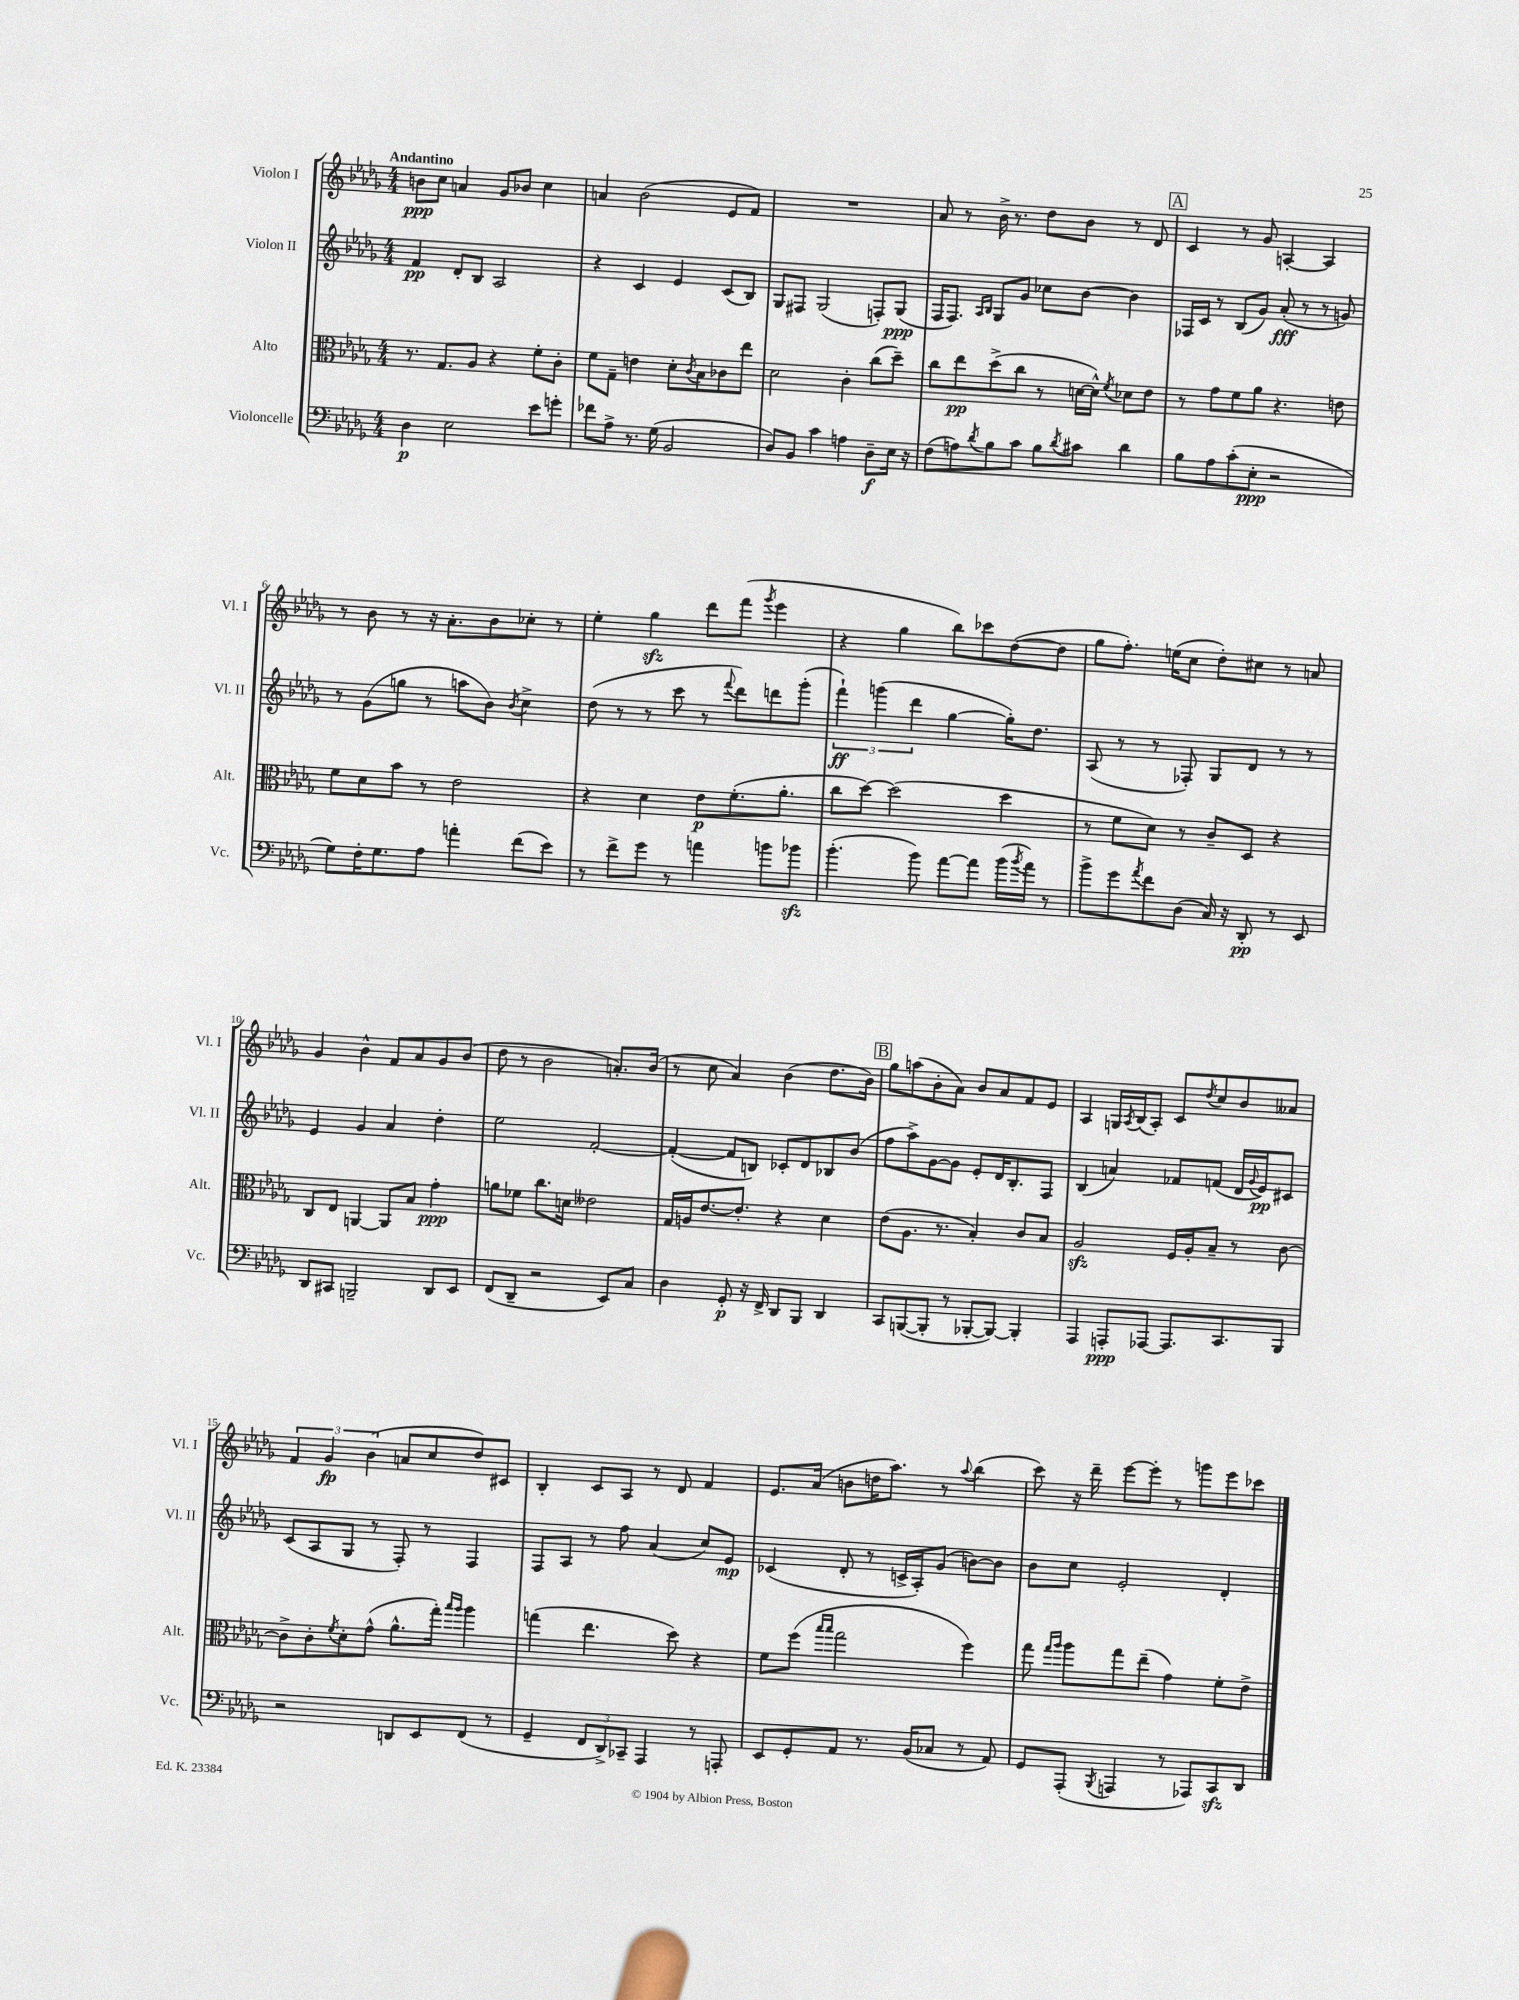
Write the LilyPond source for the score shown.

<<
\new StaffGroup <<
\new Staff = "s0" \with { instrumentName = "Violon I" shortInstrumentName = "Vl. I" } {
    \clef treble \key des \major \numericTimeSignature \time 4/4 \tempo "Andantino"
    b'8\ppp c''8 a'4 ges'8 bes'8 c''4 |
    a'4 bes'2( ees'8 f'8) |
    R1 |
    aes'8 r8 bes'16-> r8. des''8 bes'8 r8 des'8 |
    \mark \markup { \box "A" } c'4 r8 ges'8 a4~-. a4 |
    r8 bes'8 r8 r16 aes'8.-. bes'8 ces''8-. r8 |
    ees''4-. ges''4\sfz des'''8 f'''8( \acciaccatura { ges'''8 } ees'''4 |
    r4 ges''4 bes''8) ces'''8 des''8~( des''8 |
    ges''8 f''8.-.) e''16( c''8 des''8-.) cis''8 r8 a'8 |
    ges'4 bes'4-^ f'8 aes'8 ges'8 bes'8( |
    des''8 r8 bes'2 a'8.-.) bes'16( |
    r8 c''8 aes'4) bes'4( des''8. bes'16) |
    \mark \markup { \box "B" } ges''8 a''8( bes'8-. aes'8) bes'8 aes'8 f'8 ees'8 |
    aes4 g16 \acciaccatura { aes8 } bes16( aes8-.) c'8 \acciaccatura { des''8 } c''8 bes'8 aeses'8 |
    \tuplet 3/2 { f'4 ges'4\fp bes'4( } a'8 c''8 des''8) cis'8 |
    bes4-. c'8 aes8 r8 des'8 f'4 |
    ees'8. aes'16( b'8 d''16 aes''8.) r8 \appoggiatura { aes''8 } bes''4( |
    c'''8) r16 des'''16-- ees'''8~ ees'''8-. r8 g'''8 ees'''8 ces'''8 \bar "|." |
}
\new Staff = "s1" \with { instrumentName = "Violon II" shortInstrumentName = "Vl. II" } {
    \clef treble \key des \major \numericTimeSignature \time 4/4
    f'4\pp des'8-. bes8 aes2 |
    r4 c'4 ees'4 c'8( bes8) |
    ges8 fis8 ges2( f8-.) ges8\ppp( |
    f16 f8.) \grace { aes16 bes16 } ges8 ges'8 ces''8 bes'8~ bes'4 |
    \mark \markup { \box "A" } fes16 c'16 r8 bes8( ges'8) aes'8-.\fff( r8 r8 g'8) |
    r8 ges'8( g''8 r8 a''8 bes'8) \acciaccatura { bes'8 } c''4-> |
    des''8( r8 r8 c'''8 r8 \appoggiatura { f'''8 } des'''8) d'''8 ges'''8-.( |
    \tuplet 3/2 { f'''4-!\ff) g'''4( des'''4 } ges''4~ ges''16-.) des''8. |
    aes8( r8 r8 fes8-.) ges8 des'8 r8 r8 |
    ees'4 ges'4 aes'4 des''4-. |
    ees''2 f'2~-. |
    f'4~-.( f'8 b8) ces'8-. des'8 bes8 bes'8( |
    \mark \markup { \box "B" } f''8 aes''8->) ges'8~ ges'8 ees'8-. des'16 bes8.-. f8 |
    bes4( a'4) fes'8 f'8( des'16 \appoggiatura { ges'8 } ees'16\pp) cis'8 |
    c'8( aes8 ges8 r8 f8-.) r8 f4 |
    f8 aes8 r8 f''8 aes'4( c''8) ees'8\mp |
    ces'4( des'8-. r8 c'16-> aes16-.) ges'8( b'8~) b'8 |
    bes'8 c''8 ees'2-. des'4-. \bar "|." |
}
\new Staff = "s2" \with { instrumentName = "Alto" shortInstrumentName = "Alt." } {
    \clef alto \key des \major \numericTimeSignature \time 4/4
    r8. ges8. aes8 r4 f'8-. c'8-. |
    f'8 ges8-- e'4 des'8-. \acciaccatura { c'8 } bes8 ces'8 ees''8 |
    des'2 c'4-. c''8( des''8--) |
    c''8 ees''8\pp des''8->( c''8 r8 d'16~ d'16-^) \acciaccatura { f'8 } des'8 ees'8 |
    \mark \markup { \box "A" } r8 ges'8 f'8 aes'8 r4. e'8 |
    f'8 des'8 bes'8 r8 ees'2 |
    r4 des'4 ees'8\p f'8.-.( aes'8.-. |
    c''8 des''8~) des''2( des''4 |
    r8 f'8 des'8) r8 c'8-- des8 r4 |
    c8 ees8 a,4~ a,8 bes8 ges'4-.\ppp |
    a'8 fes'8 c''8. d'16 eeses'2 |
    ges16 a16 ees'8.~ ees'8.-. r4 des'4 |
    \mark \markup { \box "B" } ees'8( aes8. r8. bes4-.) c'8 bes8 |
    aes2\sfz f16 aes16-. bes8-- r8 c'8~ |
    c'8-> c'8-. \acciaccatura { f'8 } des'8-. ges'8-^( aes'8.-^ ges''16-.) \grace { bes''16 aes''16 } aes''4 |
    g''4( ees''4. des''8) r4 |
    f'8 f''8( \grace { bes''16 bes''16 } ges''2 f''4) |
    ges''8 \grace { ges''16 aes''16 } aes''8 ges''8 ees''8--( ges'4) f'8-. ees'8-> \bar "|." |
}
\new Staff = "s3" \with { instrumentName = "Violoncelle" shortInstrumentName = "Vc." } {
    \clef bass \key des \major \numericTimeSignature \time 4/4
    des4\p ees2 ees'8 g'8-. |
    fes'8 aes8-> r8. ges16( bes,2 |
    des8) bes,8 c'4 a4 des8--\f ees16 r16 |
    f8( a8) \acciaccatura { des'8 } bes8 c'8 bes8 \acciaccatura { des'8 } cis'8 des'4 |
    \mark \markup { \box "A" } bes8 aes8 c'8-.( ees8-.\ppp r2 |
    ges8) f16-. ges8. aes8 a'4-. f'8( ees'8) |
    r8 f'8-> ges'8 r8 a'4 b'8 bes'8\sfz |
    bes'4.-.( bes'8) aes'8~ aes'8 bes'16( \acciaccatura { bes'8 } aes'16) r8 |
    bes'8-> ges'8 \acciaccatura { aes'8 } f'8 des8( c16) r16 des,8-.\pp r8 ees,8 |
    des,8 cis,8 b,,2-- des,8 ees,8 |
    f,8( des,8-- r2 ees,8) c8 |
    des4 ges,8-.\p r16 f,16-> des,8 bes,,8 des,4 |
    \mark \markup { \box "B" } c,8 b,,8~( b,,8-. r8 bes,,8~-. bes,,8~) bes,,4-. |
    aes,,4 a,,8-.\ppp aes,,8~ aes,,8. c,8. bes,,8 |
    r2 d,8 ees,8 f,8( r8 |
    ges,4-- \tuplet 3/2 { f,8 des,8->) ces,8-- } aes,,4 r8 a,,8-. |
    ees,8 ges,8-. aes,8 r8. bes,16( ces8 r8 aes,8) |
    ges,8 aes,,8-.( \acciaccatura { bes,,8 } a,,4 r8 aes,,8) c,8\sfz des,8 \bar "|." |
}
>>
>>
